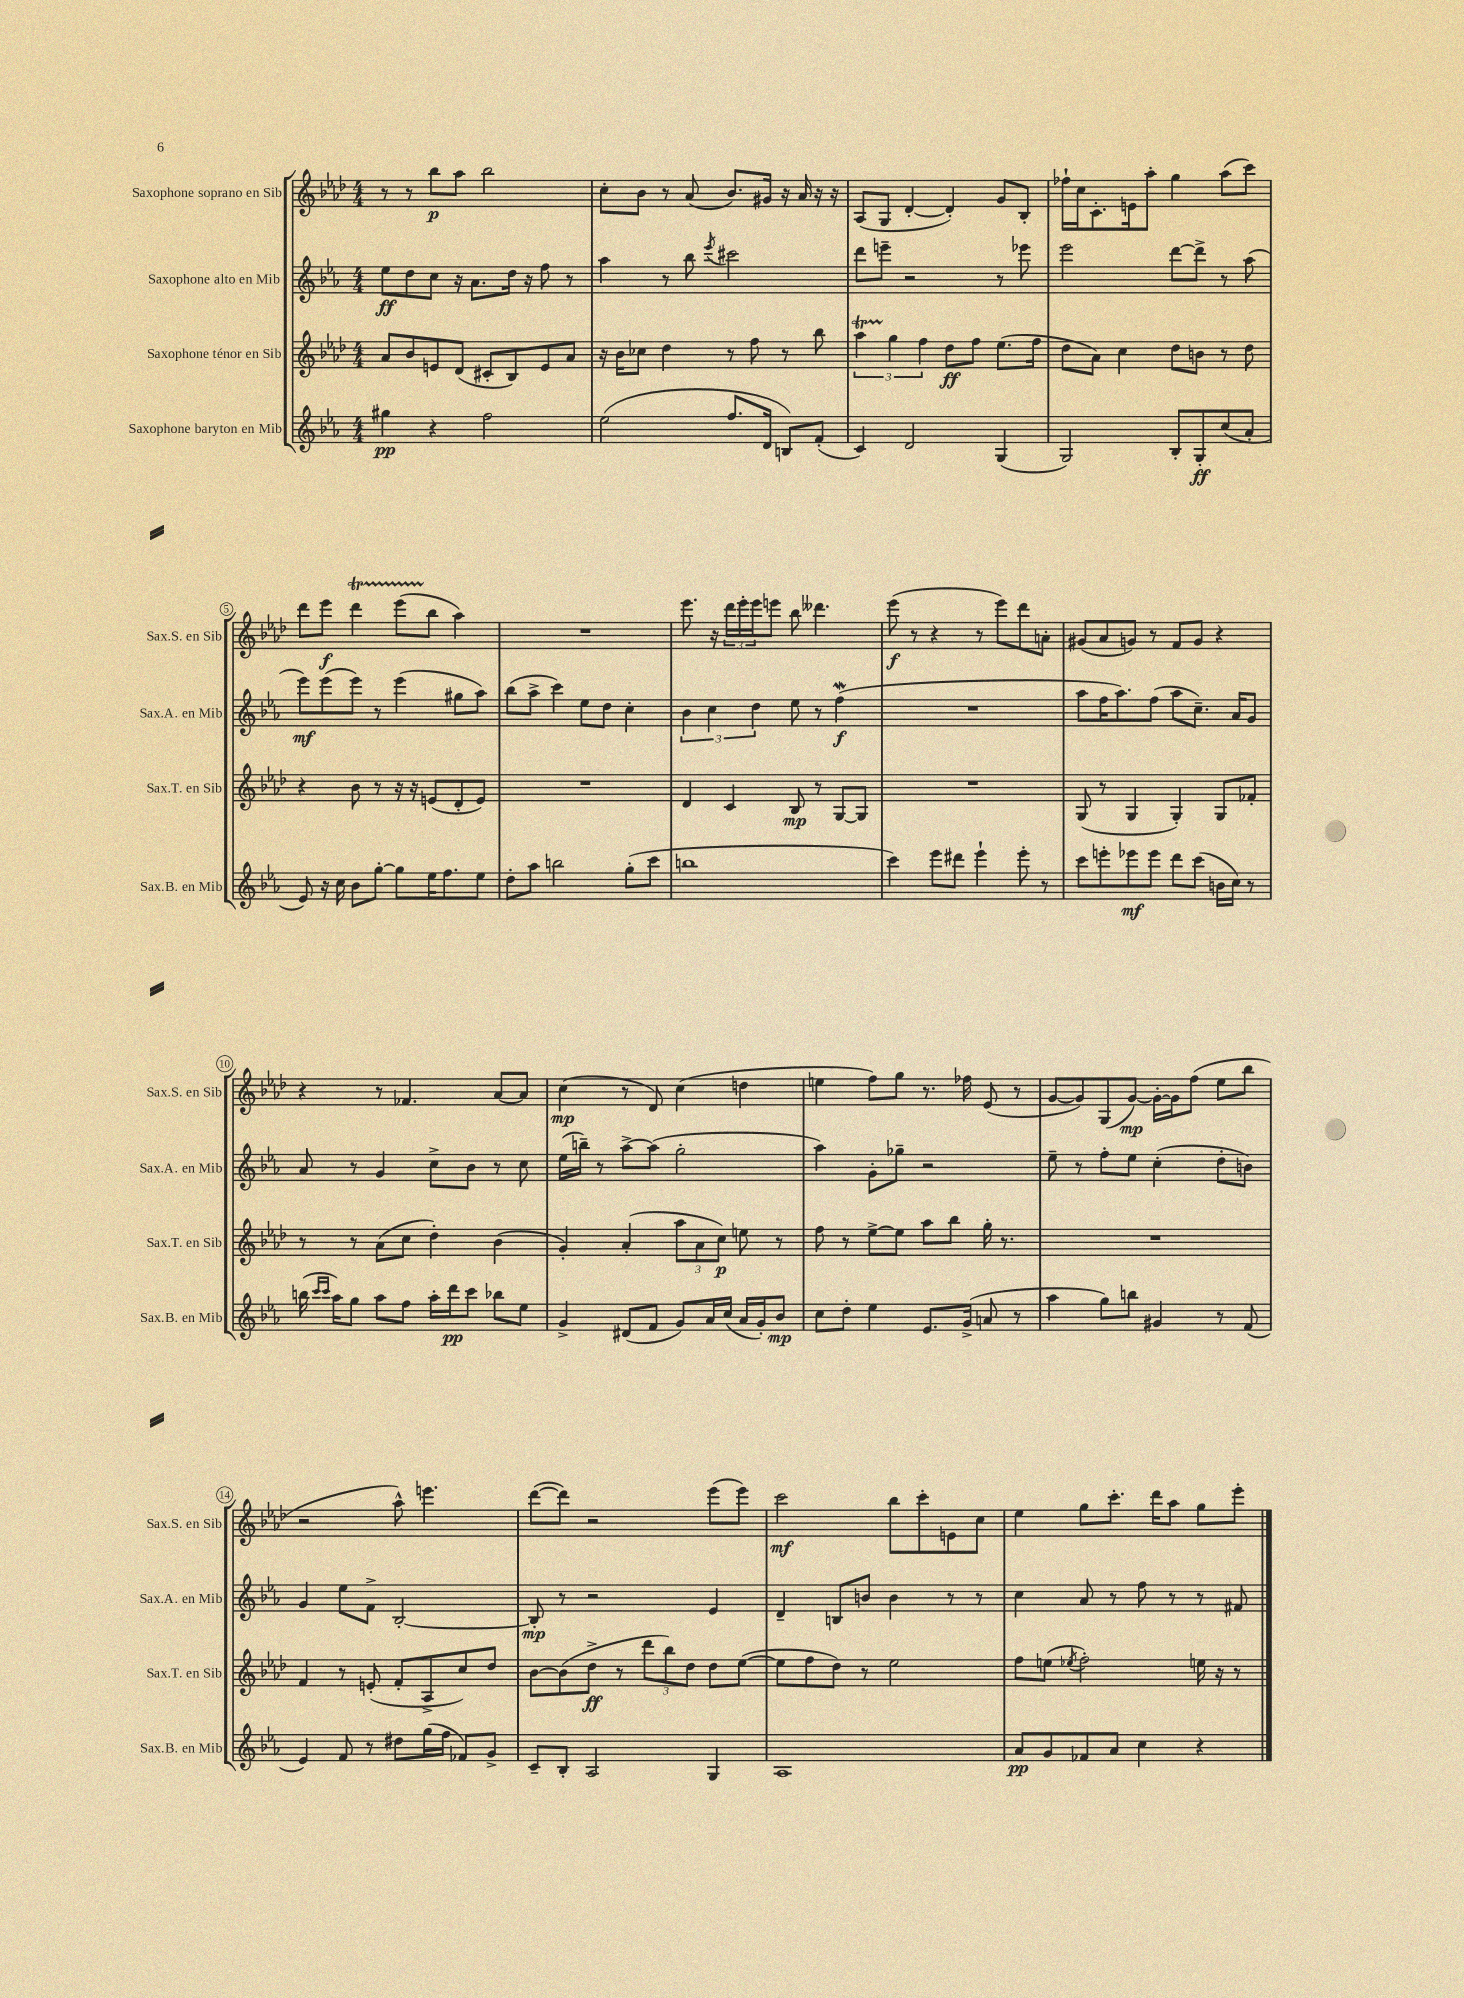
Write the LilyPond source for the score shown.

<<
\new StaffGroup <<
\new Staff = "s0" \with { instrumentName = "Saxophone soprano en Sib" shortInstrumentName = "Sax.S. en Sib" } {
    \clef treble \key aes \major \numericTimeSignature \time 4/4
    r8 r8 bes''8\p aes''8 bes''2 |
    c''8-. bes'8 r8 aes'8( bes'8.) gis'16 r16 aes'16 r16 r16 |
    aes8( g8 des'4~-. des'4-.) g'8 bes8-. |
    fes''16-! c''16 c'8.-. e'16 aes''8-. g''4 aes''8( c'''8) |
    des'''8 ees'''8\f des'''4\startTrillSpan ees'''8( bes''8\stopTrillSpan aes''4) |
    R1 |
    ees'''8. r16 \tuplet 3/2 { des'''16 ees'''16-. ees'''16 } e'''8 bes''8 deses'''4. |
    ees'''8\f( r8 r4 r8 ees'''8) des'''8 a'8-. |
    gis'8( aes'8 g'8) r8 f'8 g'8 r4 |
    r4 r8 fes'4. aes'8~ aes'8 |
    c''4\mp( r8 des'8) c''4( d''4 |
    e''4 f''8) g''8 r8. fes''16 ees'8( r8 |
    g'8~ g'8) g8( g'8~\mp) g'16~-. g'16 f''8( ees''8 bes''8 |
    r2 aes''8-^) e'''4. |
    des'''8~( des'''8) r2 ees'''8( ees'''8) |
    c'''2\mf bes''8 c'''8-. e'8 c''8 |
    ees''4 g''8 c'''8.-. des'''16 aes''8 g''8 ees'''8-. \bar "|." |
}
\new Staff = "s1" \with { instrumentName = "Saxophone alto en Mib" shortInstrumentName = "Sax.A. en Mib" } {
    \clef treble \key ees \major \numericTimeSignature \time 4/4
    ees''8\ff d''8 c''8 r16 aes'8. d''16 r16 f''8 r8 |
    aes''4 r8 bes''8 \acciaccatura { ees'''8 } cis'''2 |
    d'''8 e'''8-- r2 r8 ees'''8 |
    ees'''2 d'''8~ d'''8-> r8 aes''8( |
    ees'''8\mf) ees'''8( ees'''8) r8 ees'''4( gis''8 aes''8) |
    bes''8( aes''8-> c'''4) ees''8 d''8 c''4-. |
    \tuplet 3/2 { bes'4 c''4 d''4 } ees''8 r8 f''4\mordent\f( |
    R1 |
    aes''8 f''16 aes''8.) f''8( aes''8 c''8.--) aes'16 g'8 |
    aes'8 r8 g'4 c''8-> bes'8 r8 c''8 |
    ees''16( b''16--) r8 aes''8~-> aes''8( g''2-. |
    aes''4) g'8-. ges''8-- r2 |
    ees''8-- r8 f''8-. ees''8 c''4-.( d''8-. b'8) |
    g'4 ees''8 f'8-> bes2~-. |
    bes8-.\mp r8 r2 ees'4 |
    d'4-- b8 b'8 b'4 r8 r8 |
    c''4 aes'8 r8 f''8 r8 r8 fis'8 \bar "|." |
}
\new Staff = "s2" \with { instrumentName = "Saxophone ténor en Sib" shortInstrumentName = "Sax.T. en Sib" } {
    \clef treble \key aes \major \numericTimeSignature \time 4/4
    aes'8 bes'8 e'8 des'8( cis'8-. bes8) e'8 aes'8 |
    r16 bes'16 ces''8 des''4 r8 f''8 r8 bes''8 |
    \tuplet 3/2 { aes''4\startTrillSpan g''4\stopTrillSpan f''4 } des''8\ff f''8 ees''8.( f''16 |
    des''8 aes'8) c''4 des''8 b'8 r8 des''8 |
    r4 bes'8 r8 r16 r16 e'8( des'8-. e'8) |
    R1 |
    des'4 c'4 bes8\mp r8 g8~ g8 |
    R1 |
    g8( r8 g4 g4-.) g8 fes'8-. |
    r8 r8 aes'8( c''8 des''4-.) bes'4( |
    g'4-.) aes'4-.( \tuplet 3/2 { aes''8 aes'8 c''8\p) } e''8 r8 |
    f''8 r8 ees''8~-> ees''8 aes''8 bes''8 g''16-. r8. |
    R1 |
    f'4 r8 e'8-.( f'8-. aes8-> c''8) des''8 |
    bes'8~ bes'8( des''8->\ff r8 \tuplet 3/2 { des'''8 bes''8) des''8 } des''8 ees''8~( |
    ees''8 f''8 des''8) r8 ees''2 |
    f''8 e''8( \acciaccatura { ees''8 } f''2-.) e''16 r16 r8 \bar "|." |
}
\new Staff = "s3" \with { instrumentName = "Saxophone baryton en Mib" shortInstrumentName = "Sax.B. en Mib" } {
    \clef treble \key ees \major \numericTimeSignature \time 4/4
    gis''4\pp r4 f''2 |
    ees''2( f''8. d'16 b8) f'8-.( |
    c'4) d'2 g4( |
    g2) bes8-. g8-.\ff c''8( aes'8-. |
    ees'8) r16 c''16 bes'8 g''8~-. g''8 ees''16 f''8. ees''8 |
    d''8-. aes''8 b''2 g''8-.( c'''8 |
    b''1 |
    c'''4) ees'''8 dis'''8 ees'''4-! ees'''8-. r8 |
    c'''8 e'''8-. ees'''8\mf ees'''8 d'''8 c'''8( b'16 c''16) r8 |
    b''16( \grace { c'''16 c'''16 } aes''16) g''8 aes''8 f''8 aes''16-. d'''16\pp c'''8 bes''8 ees''8 |
    g'4-> dis'8( f'8 g'8) aes'16 c''16( aes'16 g'16-.) bes'8\mp |
    c''8 d''8-. ees''4 ees'8. g'16->( a'8 r8 |
    aes''4 g''8) b''8 gis'4 r8 f'8( |
    ees'4) f'8 r8 dis''8 g''16( f''16 fes'8) g'8-> |
    c'8-- bes8-. aes2 g4 |
    aes1 |
    aes'8\pp g'8 fes'8 aes'8 c''4 r4 \bar "|." |
}
>>
>>
\layout { \context { \Score \override BarNumber.stencil = #(make-stencil-circler 0.1 0.3 ly:text-interface::print) } }
